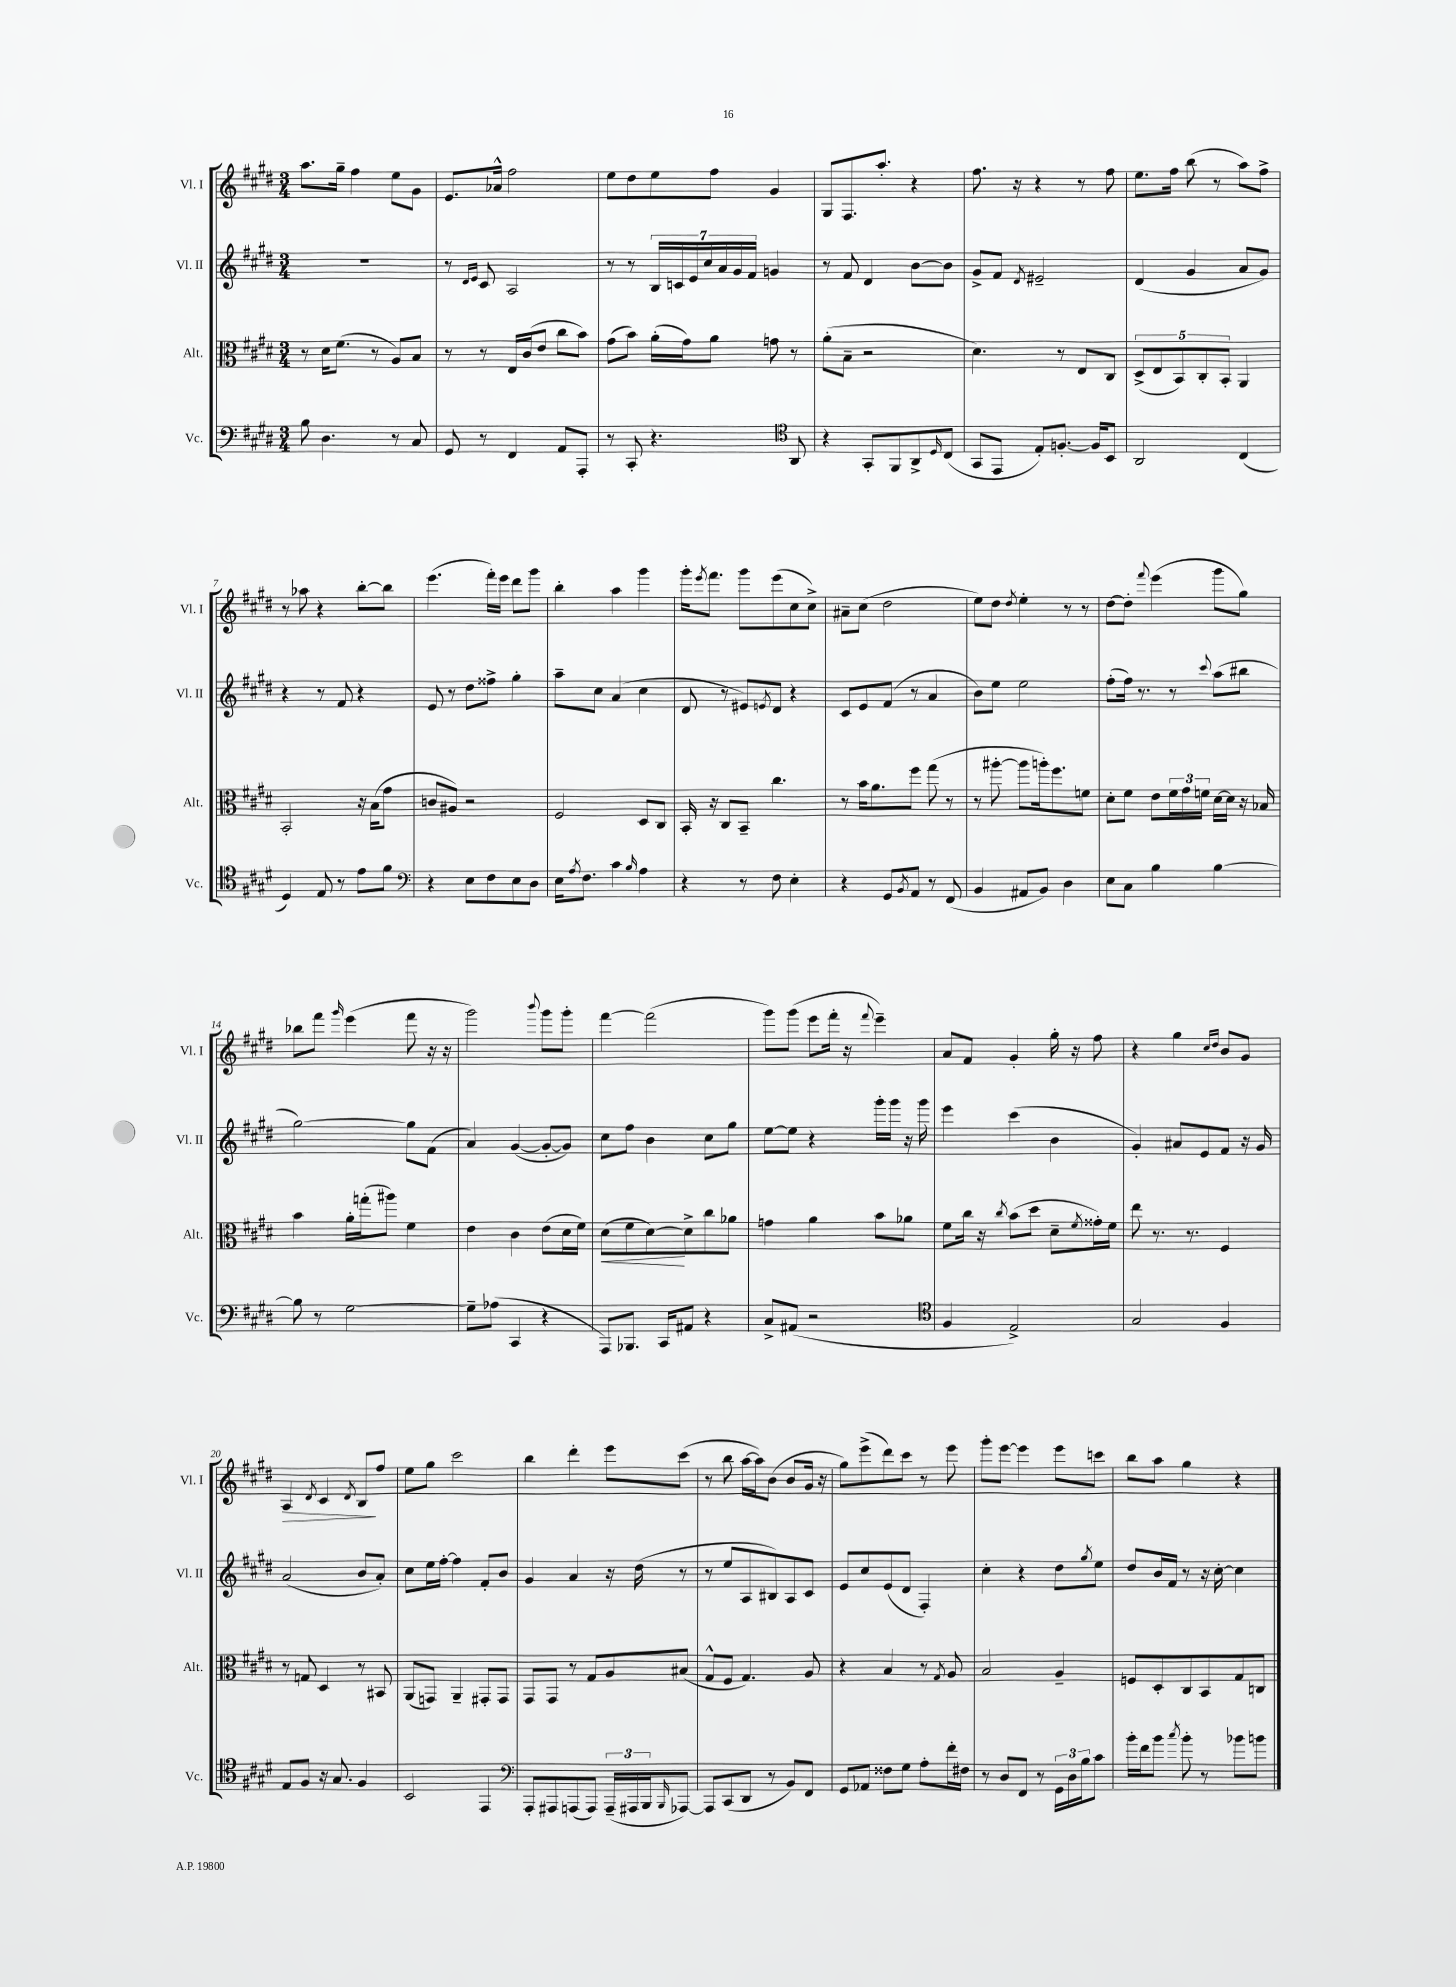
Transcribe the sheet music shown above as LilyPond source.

<<
\new StaffGroup <<
\new Staff = "s0" \with { instrumentName = "Vl. I" shortInstrumentName = "Vl. I" } {
    \clef treble \key e \major \numericTimeSignature \time 3/4
    a''8. gis''16-- fis''4 e''8 gis'8 |
    e'8. aes'16-^ fis''2 |
    e''8 dis''8 e''8 fis''8 gis'4 |
    gis8 fis8. a''8.-. r4 |
    fis''8. r16 r4 r8 fis''8 |
    e''8. fis''16 b''8( r8 a''8) fis''8-> |
    r8 aes''8 r4 b''8~-. b''8 |
    e'''4.( fis'''16-.) e'''16 dis'''8 gis'''8 |
    b''4-. a''4 gis'''4 |
    gis'''16-. \acciaccatura { e'''8 } fis'''8. gis'''8 e'''8( cis''8 cis''8->) |
    ais'8-- cis''8( dis''2 |
    e''8) dis''8 \acciaccatura { dis''8 } e''4-. r8 r8 |
    dis''8~ dis''8-. \appoggiatura { fis'''8 } e'''4( gis'''8 gis''8) |
    bes''8 fis'''8 \grace { gis'''16 } e'''4( fis'''8 r16 r16 |
    gis'''2) \appoggiatura { b'''8 } gis'''8 gis'''8-. |
    fis'''4~ fis'''2( |
    gis'''8) gis'''8( e'''8 fis'''16-. r16 \appoggiatura { fis'''8 } e'''4--) |
    a'8 fis'8 gis'4-. gis''16-. r16 fis''8 |
    r4 gis''4 \grace { cis''16 dis''16 } b'8 gis'8 |
    a4\> \acciaccatura { dis'8 } cis'4 \acciaccatura { dis'8 } b8\! fis''8 |
    e''8 gis''8 cis'''2 |
    b''4 dis'''4-. e'''8 cis'''8( |
    r8 b''8 a''16~ a''16) b'8( b'8 gis'16 r16 |
    gis''8) e'''8->( dis'''8) cis'''8 r8 e'''8 |
    gis'''8-. e'''8~ e'''4 e'''8 c'''8 |
    b''8 a''8 gis''4 r4 \bar "|." |
}
\new Staff = "s1" \with { instrumentName = "Vl. II" shortInstrumentName = "Vl. II" } {
    \clef treble \key e \major \numericTimeSignature \time 3/4
    R2. |
    r8 \grace { dis'16 e'16 } cis'8 a2 |
    r8 r8 \tuplet 7/4 { b16 c'16 e'16 cis''16 a'16 gis'16 fis'16 } g'4 |
    r8 fis'8 dis'4 b'8~ b'8 |
    gis'8-> fis'8 \acciaccatura { dis'8 } eis'2-- |
    dis'4( gis'4 a'8 gis'8) |
    r4 r8 fis'8 r4 |
    e'8 r8 dis''8 fisis''8-> gis''4-. |
    a''8-- cis''8 a'4( cis''4 |
    dis'8 r8 eis'8) \acciaccatura { e'8 } dis'8 r4 |
    cis'8 e'8 fis'8( r8 a'4 |
    b'8) e''8 e''2 |
    fis''8-.( fis''16) r8. r8 \appoggiatura { cis'''8 } a''8( bis''8 |
    gis''2~) gis''8 fis'8( |
    a'4) gis'4~( gis'8~-. gis'8) |
    cis''8 fis''8 b'4 cis''8 gis''8 |
    e''8~ e''8 r4 gis'''16-. gis'''16 r16 gis'''16 |
    e'''4 cis'''4( b'4 |
    gis'4-.) ais'8 e'8 fis'8 r16 gis'16 |
    a'2( b'8 a'8-.) |
    cis''8 e''16 fis''16~-. fis''4 fis'8-. b'8 |
    gis'4 a'4 r16 dis''16( r8 |
    r8 e''8 a8 bis8) a8 cis'8 |
    e'8 cis''8 e'8( dis'8 fis4-.) |
    cis''4-. r4 dis''8 \acciaccatura { gis''8 } e''8 |
    dis''8 b'16 fis'16 r8 r16 cis''16~-. cis''4 \bar "|." |
}
\new Staff = "s2" \with { instrumentName = "Alt." shortInstrumentName = "Alt." } {
    \clef alto \key e \major \numericTimeSignature \time 3/4
    r8 dis'16 fis'8.( r8 a8) b8 |
    r8 r8 e16 cis'16( e'8 cis''8 b'8) |
    gis'8( b'8) a'16-.( gis'16) a'8 g'8 r8 |
    a'8-.( b8-- r2 |
    dis'4.) r8 e8 cis8 |
    \tuplet 5/4 { dis8->( e8 b,8) cis8-. b,8-. } a,4 |
    b,2-. r16 b16( gis'8 |
    c'8 ais8) r2 |
    fis2 dis8 cis8 |
    b,16-. r16 cis8 b,8-- cis''4. |
    r8 b'16 a'8. fis''8 gis''8( r8 |
    r8 ais''8~-. ais''8 a''16-.) fis''8. f'8 |
    dis'8-. fis'8 e'8 \tuplet 3/2 { fis'16 gis'16 f'16 } dis'16~ dis'16 r16 bes16 |
    b'4 a'16-. g''16-.( ais''8) fis'4 |
    e'4 cis'4 e'8( dis'16 fis'16) |
    dis'8\<( fis'8 dis'8~\!) dis'8-> cis''8 aes'8 |
    g'4 a'4 b'8 aes'8 |
    fis'8 cis''16 r16 \acciaccatura { cis''8 } b'8( dis''8 dis'8-- \acciaccatura { fis'8 } gisis'16-.) fis'16 |
    e''8 r8. r8. fis4 |
    r8 g8 dis4 r8 bis,8 |
    a,8( g,8) a,4-- gis,8-. gis,8 |
    gis,8 gis,8 r8 gis8 a8 bis8( |
    gis8-^ fis8 gis4.) a8 |
    r4 b4 r8 \acciaccatura { gis8 } a8 |
    b2 a4-- |
    f8 dis8-. cis8 b,8 gis8 c8 \bar "|." |
}
\new Staff = "s3" \with { instrumentName = "Vc." shortInstrumentName = "Vc." } {
    \clef bass \key e \major \numericTimeSignature \time 3/4
    b8 dis4. r8 cis8 |
    gis,8 r8 fis,4 a,8 a,,8-. |
    r8 cis,8-. r4. \clef tenor a,8 |
    r4 gis,8-. fis,8 a,8-> \grace { dis16 } cis8( |
    gis,8 e,8 e8-.) f8.~-. f16 b,8 |
    a,2 cis4( |
    dis4) e8 r8 e'8 fis'8 |
    \clef bass r4 e8 fis8 e8 dis8 |
    e16 \acciaccatura { a8 } fis8. cis'4 \grace { b16 } a4 |
    r4 r8 fis8 e4-. |
    r4 gis,8 \acciaccatura { b,8 } a,8 r8 fis,8( |
    b,4 ais,8 b,8) dis4 |
    e8 cis8 b4 b4~ |
    b8 r8 gis2~ |
    gis8-- aes8( cis,4 r4 |
    a,,8) bes,,8. cis,16 ais,8 r4 |
    cis8-> ais,8( r2 |
    \clef tenor fis4 e2->) |
    gis2 fis4 |
    e8 fis8 r16 gis8. fis4 |
    b,2 e,4 |
    \clef bass a,,8-. ais,,8 a,,8( a,,8) \tuplet 3/2 { a,,16--( ais,,16 b,,16 } \grace { b,,16 } aes,,8~) |
    aes,,8 cis,8( dis,8 r8 b,8) fis,8 |
    gis,8 aes,8 fisis8 gis8 a8-. fis'16-. fis16 |
    r8 dis8 fis,8 r8 \tuplet 3/2 { gis,16 dis16 b16 } cis'8 |
    b'16-. fis'16 b'8 \acciaccatura { cis''8 } b'8-. r8 bes'8 b'8 \bar "|." |
}
>>
>>
